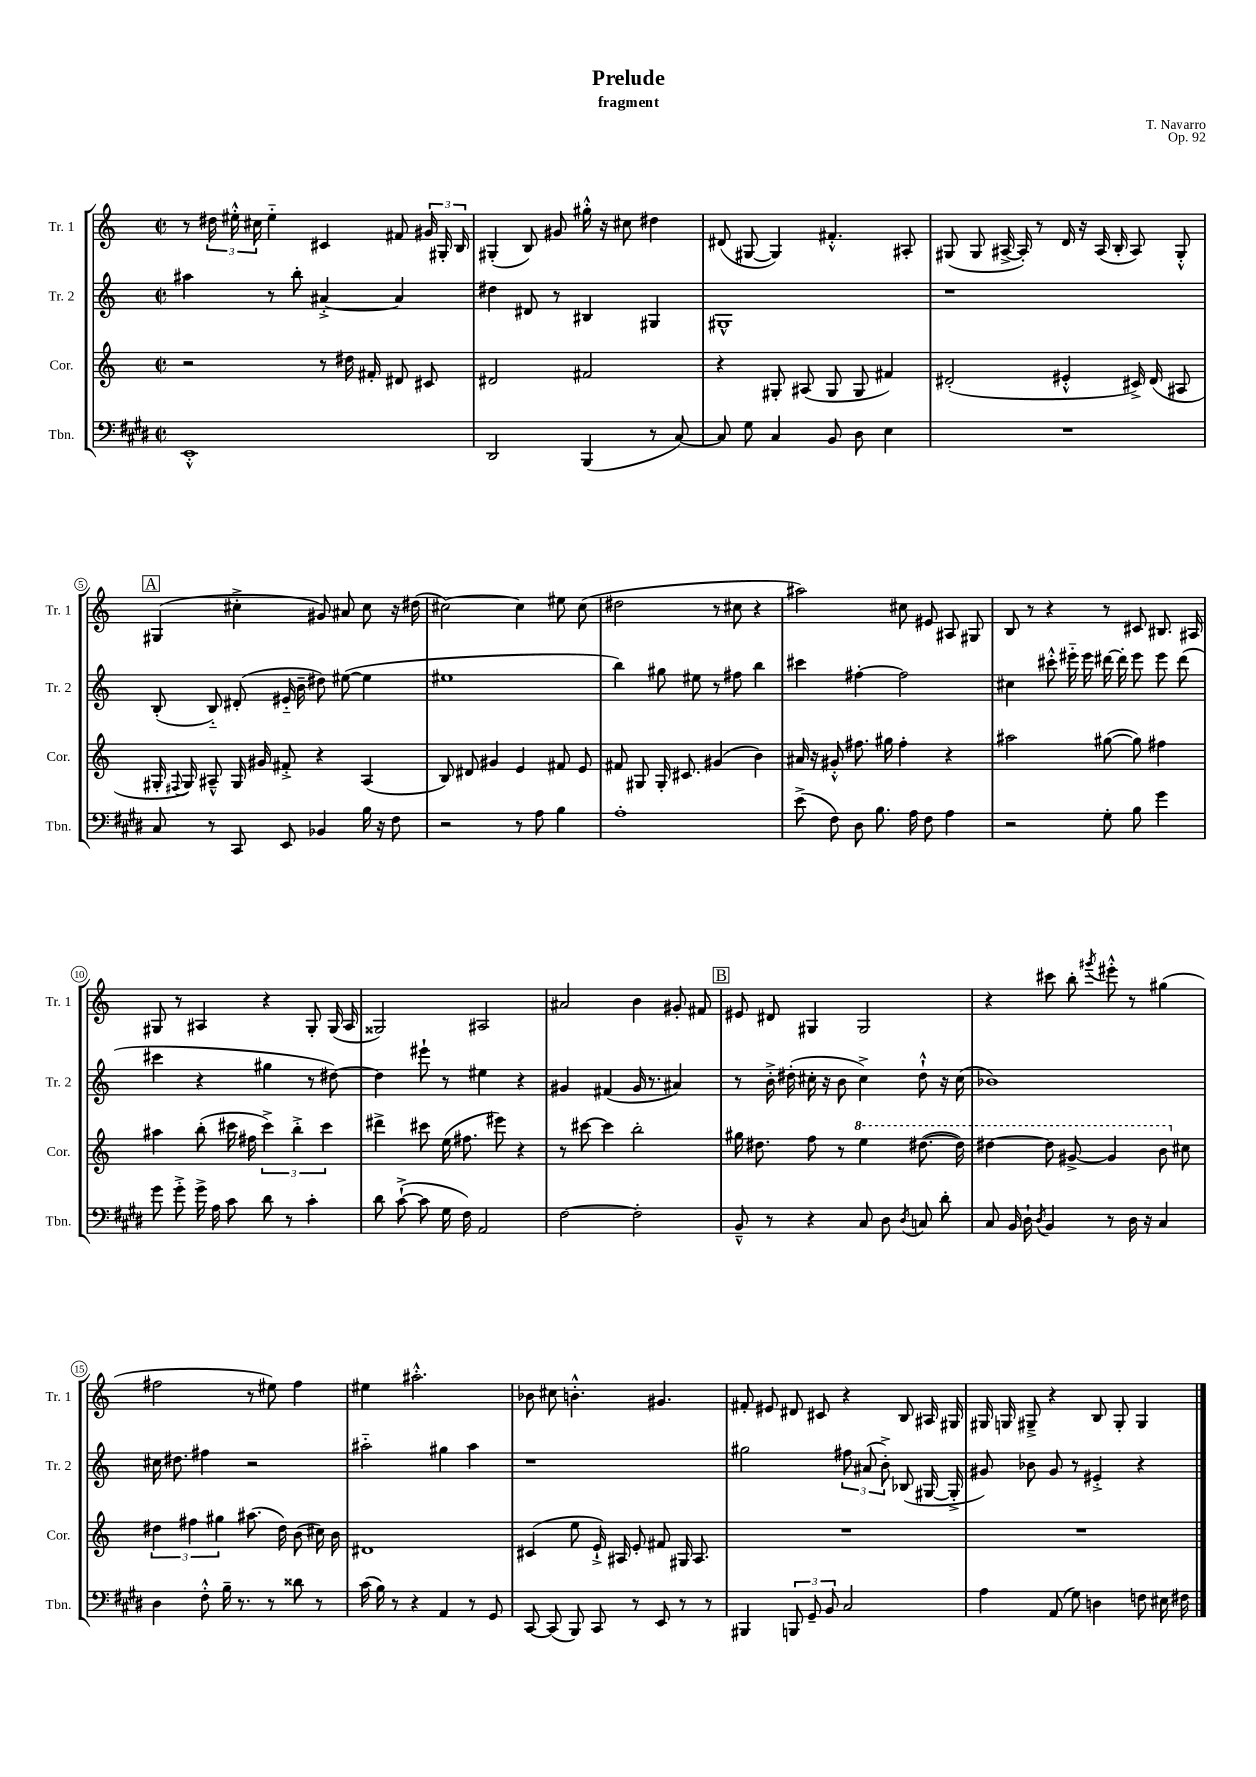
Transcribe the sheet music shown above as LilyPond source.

\header { title = "Prelude" composer = "T. Navarro" subtitle = "fragment" opus = "Op. 92" }
<<
\new StaffGroup <<
\new Staff = "s0" \with { instrumentName = "Tr. 1" shortInstrumentName = "Tr. 1" } {
    \clef treble \key c \major \defaultTimeSignature \time 2/2
    \autoBeamOff r8 \tuplet 3/2 { dis''16 eis''16-.-^ cis''16 } eis''4-_ cis'4 fis'8 \tuplet 3/2 { gis'16 gis16-. b16 } |
    gis4-.( b8) gis'8 gis''16-.-^ r16 cis''8 dis''4 |
    dis'8( gis8~ gis4) fis'4.-.-^ ais8-. |
    gis8( gis8 ais16~-> ais16-.) r8 d'16 r16 ais16( b16-. ais8) gis8-.-^ |
    \mark \markup { \box "A" } gis4( cis''4-.-> gis'8) ais'8 cis''8 r16 dis''16( |
    cis''2~) cis''4 eis''8 cis''8( |
    dis''2 r8 cis''8 r4 |
    ais''2) cis''8 eis'8 ais8 gis8 |
    b8 r8 r4 r8 cis'8 bis8. ais16 |
    gis8 r8 ais4 r4 gis8-. gis16( ais16 |
    gisis2) ais2 |
    ais'2 b'4 gis'8-. fis'8 |
    \mark \markup { \box "B" } eis'8 dis'8 gis4 gis2 |
    r4 cis'''8 b''8-. \acciaccatura { gis'''8 } eis'''8-.-^ r8 gis''4( |
    fis''2 r8 eis''8) fis''4 |
    eis''4 ais''2.-.-^ |
    bes'8 cis''8 b'4.-.-^ gis'4. |
    fis'8-. eis'8 dis'8 cis'8 r4 b8 ais16 gis16 |
    gis16 g16 gis8---> r4 b8 gis8-. gis4 \bar "|." |
}
\new Staff = "s1" \with { instrumentName = "Tr. 2" shortInstrumentName = "Tr. 2" } {
    \clef treble \key c \major \defaultTimeSignature \time 2/2
    \autoBeamOff ais''4 r8 b''8-. ais'4~-.-> ais'4 |
    dis''4 dis'8 r8 bis4 gis4 |
    gis1-^ |
    r1 |
    \mark \markup { \box "A" } b8-.( b8-_) dis'8-.( eis'16-_ b'16-- dis''8) eis''8~( eis''4 |
    eis''1 |
    b''4) gis''8 eis''8 r8 fis''8 b''4 |
    cis'''4 fis''4~-. fis''2 |
    cis''4 cis'''8-.-^ eis'''16-_ eis'''16 dis'''16~ dis'''16-. eis'''8 eis'''8 dis'''8( |
    cis'''4 r4 gis''4 r8 dis''8~) |
    dis''4 eis'''8-! r8 eis''4 r4 |
    gis'4 fis'4( gis'16 r8. ais'4) |
    \mark \markup { \box "B" } r8 b'16-.-> dis''16-.( cis''16-. r16 b'8 cis''4->) dis''8-!-^ r16 cis''16( |
    bes'1) |
    cis''16 dis''8. fis''4 r2 |
    ais''2-_ gis''4 ais''4 |
    r1 |
    gis''2 \tuplet 3/2 { fis''8 ais'8( b'8-.->) } bes8( gis16~ gis16-.-> |
    gis'8) bes'8 gis'8 r8 eis'4-.-> r4 \bar "|." |
}
\new Staff = "s2" \with { instrumentName = "Cor." shortInstrumentName = "Cor." } {
    \clef treble \key c \major \defaultTimeSignature \time 2/2
    \autoBeamOff r2 r8 dis''16 fis'16-. dis'8 cis'8 |
    dis'2 fis'2 |
    r4 gis8-. ais8( gis8 gis8 fis'4) |
    dis'2-.( eis'4-.-^ cis'16->) dis'16( ais8 |
    \mark \markup { \box "A" } gis16-. \appoggiatura { fis8 } gis16) ais8---^ gis16 gis'16 fis'8-.-> r4 ais4( |
    b8) dis'8 gis'4 e'4 fis'8 e'8 |
    fis'8 gis8 gis16-. cis'8. gis'4( b'4) |
    ais'16 r16 gis'8-.-^ fis''8. gis''16 fis''4-. r4 |
    ais''2 gis''8~( gis''8) fis''4 |
    ais''4 b''8-.( cis'''16 fis''16 \tuplet 3/2 { cis'''4->) b''4-.-> cis'''4 } |
    dis'''4-> cis'''8 e''16( fis''8. eis'''8) r4 |
    r8 cis'''8~ cis'''4 b''2-. |
    \mark \markup { \box "B" } gis''16 dis''8. f''8 r8 \ottava #1 e'''4 dis'''8.~( dis'''16) |
    dis'''4~ dis'''8 gis''8~-> gis''4 b''8 \ottava #0 cis''8 |
    \tuplet 3/2 { dis''4 fis''4 gis''4 } ais''8.( dis''16) b'8( cis''16) b'16 |
    dis'1 |
    cis'4( e''8 e'16-!->) ais16 e'8-. fis'8 gis16 ais8. |
    R1 |
    R1 \bar "|." |
}
\new Staff = "s3" \with { instrumentName = "Tbn." shortInstrumentName = "Tbn." } {
    \clef bass \key e \major \defaultTimeSignature \time 2/2
    \autoBeamOff e,1-.-^ |
    dis,2 b,,4( r8 cis8~) |
    cis8 gis8 cis4 b,8 dis8 e4 |
    R1 |
    \mark \markup { \box "A" } cis8 r8 cis,8 e,8 bes,4 b16 r16 fis8 |
    r2 r8 a8 b4 |
    a1-. |
    e'8->( fis8) dis8 b8. a16 fis8 a4 |
    r2 gis8-. b8 gis'4 |
    gis'8 gis'8-.-> gis'16-> a16 cis'8 dis'8 r8 cis'4-. |
    dis'8 cis'8~-!->( cis'8 gis16 fis16) a,2 |
    fis2~ fis2-. |
    \mark \markup { \box "B" } b,8---^ r8 r4 cis8 dis8 \acciaccatura { dis8 } c8 dis'8-. |
    cis8 b,16 dis16-! \acciaccatura { dis8 } b,4 r8 dis16 r16 cis4 |
    dis4 fis8-.-^ b16-- r8. r8 disis'8 r8 |
    cis'16( b16) r8 r4 a,4 r8 gis,8 |
    cis,8~ cis,8( b,,8) cis,8 r8 e,8 r8 r8 |
    bis,,4 \tuplet 3/2 { b,,8 gis,8-- b,8 } cis2 |
    a4 a,8( gis8) d4 f8 eis16 fis16 \bar "|." |
}
>>
>>
\layout { \context { \Score \override BarNumber.stencil = #(make-stencil-circler 0.1 0.3 ly:text-interface::print) } }
